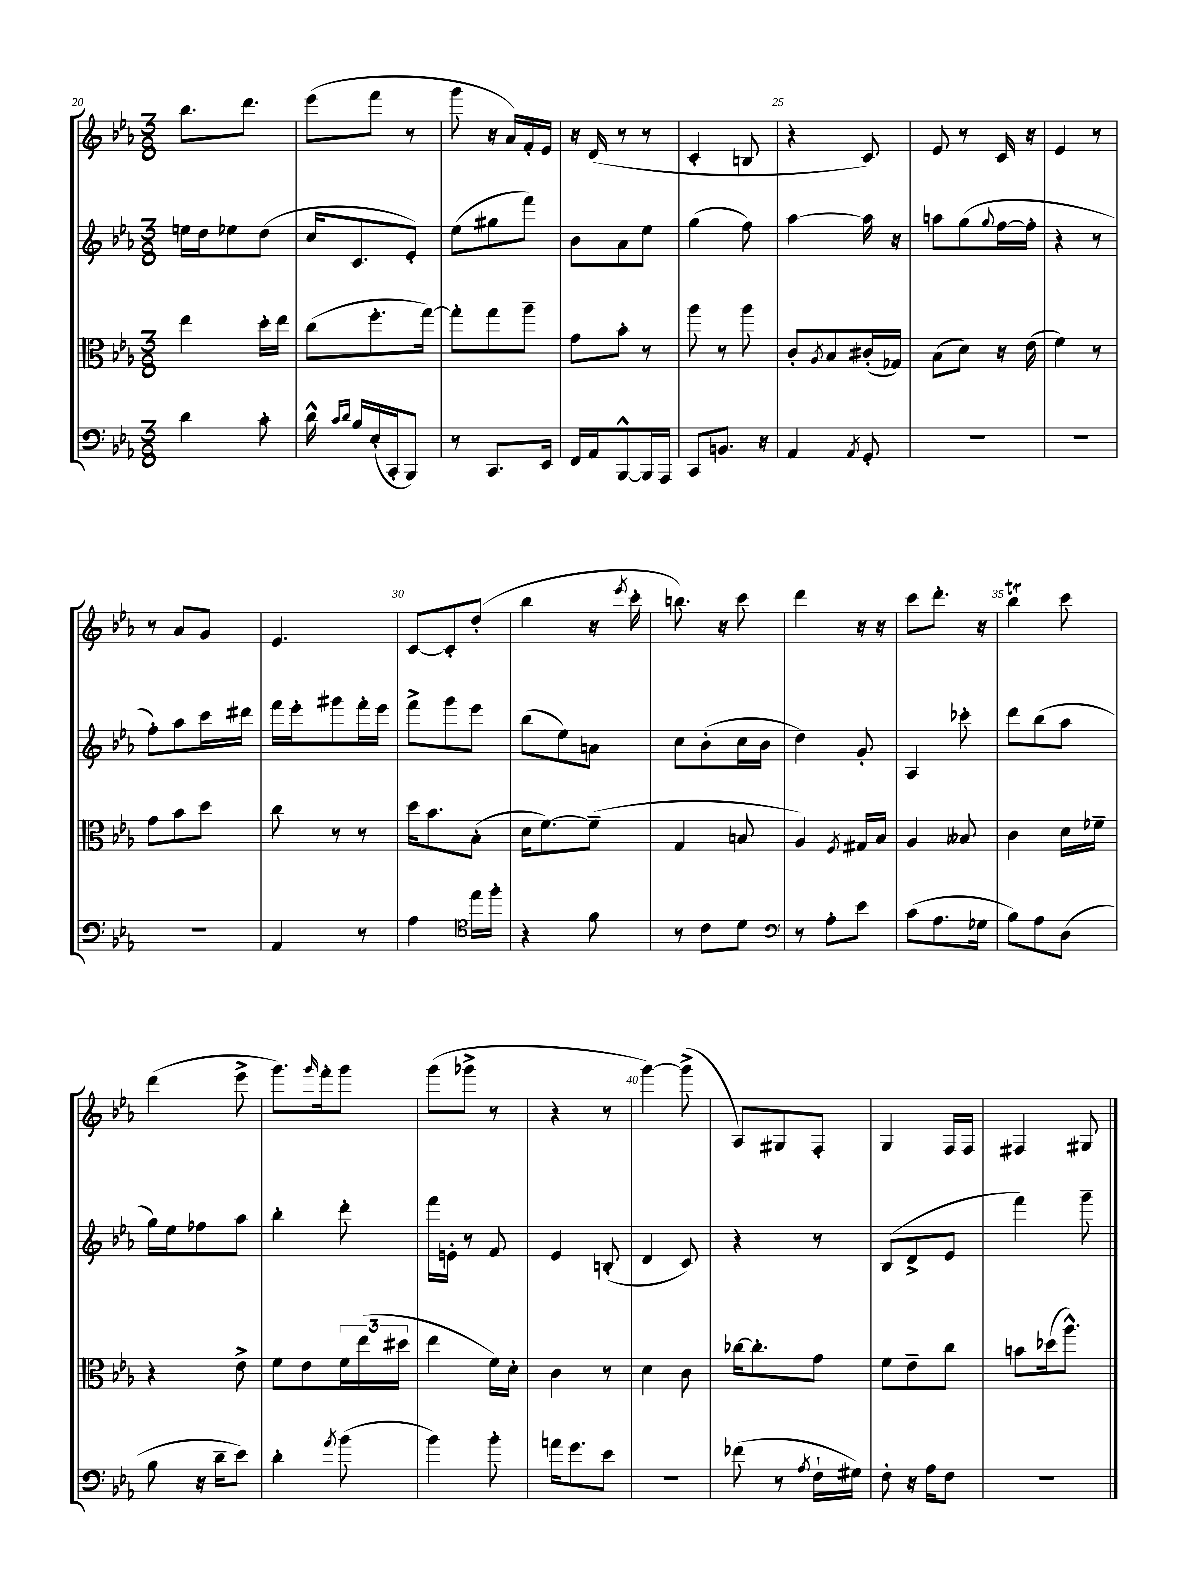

**kern	**kern	**kern	**kern
*part4	*part3	*part2	*part1
*staff4	*staff3	*staff2	*staff1
*clefF4	*clefC3	*clefG2	*clefG2
*k[b-e-a-]	*k[b-e-a-]	*k[b-e-a-]	*k[b-e-a-]
*M3/8	*M3/8	*M3/8	*M3/8
=20	=20	=20	=20
4d\	4ee-\	16een\LL	8.bb-\L
.	.	16dd\J	.
.	.	8ee-X\	.
.	.	.	8.ddd\J
8c'\	16dd'\LL	(8dd\J	.
.	16ee-\JJ	.	.
=21	=21	=21	=21
16d^^\	(8cc\L	16cc/KL	(8eee-\L
16qqc/LL	.	.	.
16qqd/JJ	.	.	.
16B-/LL	.	8.c/	.
(16E-'/	8.ff'\	.	8fff\J
16CC'/J	.	.	.
8BBB-/J)	.	8e-'/J)	8r
.	[16gg\Jk)	.	.
=22	=22	=22	=22
8r	8gg'\L]	(8ee-\L	8ggg\
8.CC/L	8gg\	8gg#X\	16r
.	.	.	16a-/LL)
.	8aa-~\J	8fff\J)	16f'/
16EE-/Jk	.	.	16e-/JJ
=23	=23	=23	=23
16FF/LL	8g\L	8b-\L	16r
16AA-/J	.	.	(16d/
[8BBB-^^/	8b-'\J	8a-\	8r
16BBB-/L]	8r	8ee-\J	8r
16AAA-/JJ	.	.	.
=24	=24	=24	=24
8CC/L	8aa-\	(4gg\	4c'/
8.BBn/J	8r	.	.
.	8aa-\	8ff\)	8Bn/
16r	.	.	.
=25	=25	=25	=25
4AA-/	8c'/L	[4aa-\	4r
.	8qA-/	.	.
.	8B-/	.	.
8qAA-/	.	.	.
8GG'/	(16c#X'/L	16aa-\]	8c/)
.	16G-X/JJ)	16r	.
=26	=26	=26	=26
4.r	(8B-\L	8aan\L	8e-/
.	8d\J)	(8gg\	8r
.	.	8qqgg/	.
.	16r	[16ff\L	16c/
.	(16e-\	16ff'\JJ]	16r
=27	=27	=27	=27
4.r	4f\)	4r	4e-/
.	8r	8r	8r
!!LO:LB:g=z
=28	=28	=28	=28
4.r	8g\L	8ff'\L)	8r
.	8b-\	8aa-\	8a-/L
.	8dd\J	16ccc\L	8g/J
.	.	16ddd#X\JJ	.
=29	=29	=29	=29
4AA-/	8cc\	16fff\LL	4.e-/
.	.	16eee-'\J	.
.	8r	8ggg#X\	.
8r	8r	16fff'\L	.
.	.	16eee-\JJ	.
=30	=30	=30	=30
4A-\	16dd\KL	8fff^\L	[8c/L
.	8.b-\	.	.
.	.	8ggg\	8c'/]
*clefC4	*	*	*
16ee-\LL	(8B-'\J	8eee-\J	(8dd'/J
16ff'\JJ	.	.	.
=31	=31	=31	=31
4r	16d\KL	(8bb-\L	4bb-\
.	[8.f\)	.	.
.	.	8ee-\)	.
8f\	(8f~\J]	8an\J	16r
.	.	.	8qeee-/
.	.	.	16ccc'\
=32	=32	=32	=32
8r	4G/	8cc\L	8.bbn\)
8c\L	.	(8b-'\	.
.	.	.	16r
8d\J	8Bn/	16cc\L	8ccc\
.	.	16b-\JJ	.
=33	=33	=33	=33
*clefF4	*	*	*
8r	4A-/)	4dd\)	4ddd\
8A-'\L	.	.	.
.	8qF/	.	.
8e-\J	16G#X/LL	8g'/	16r
.	16B-/JJ	.	16r
=34	=34	=34	=34
(8c\L	4A-/	4A-/	8ccc\L
8.A-\	.	.	8.ddd'\J
.	8B--X/	8ccc-X'\	.
16G-X\Jk	.	.	16r
=35	=35	=35	=35
8B-\L)	4c\	8ddd\L	4bb-T\
8A-\	.	(8bb-\	.
(8D\J	16d\LL	8aa-\J	8ccc\
.	16f-X~\JJ	.	.
!!LO:LB:g=z
=36	=36	=36	=36
8B-\	4r	16gg\LL)	(4ddd\
.	.	16ee-\J	.
16r	.	8ff-X\	.
16d~\KL	.	.	.
8e-\J)	8e-^\	8aa-\J	8eee-^\
=37	=37	=37	=37
4d'\	8f\L	4bb-'\	8.ggg\L)
.	8e-\	.	.
.	.	.	16qqggg/
.	.	.	16fff'\k
8qa-/	.	.	.
(8b-\	24f\L	8ddd'\	8ggg\J
.	(24ee-\	.	.
.	24dd#X\JJ	.	.
=38	=38	=38	=38
4b-\)	4ee-\	16fff\LL	(8ggg\L
.	.	16en'\JJ	.
.	.	8r	8ggg-X^\J
8b-'\	16f\LL)	8f/	8r
.	16d'\JJ	.	.
=39	=39	=39	=39
16an\KL	4c\	4e-/	4r
8.g\	.	.	.
8e-\J	8r	(8Bn'/	8r
=40	=40	=40	=40
4.r	4d\	4d/	[4ggg\)
.	8c\	8c/)	(8ggg^\]
=41	=41	=41	=41
(8f-X\	[16cc-X\KL	4r	8A-/L)
.	8.cc-'\]	.	.
8r	.	.	8G#X/
8qA-/	.	.	.
16F`\LL	8g\J	8r	8F'/J
16G#X\JJ)	.	.	.
=42	=42	=42	=42
8F'\	8f\L	(8B-/L	4G/
16r	8e-~\	8d^/	.
16A-\KL	.	.	.
8F\J	8cc\J	8e-/J	16F/LL
.	.	.	16F/JJ
=43	=43	=43	=43
4.r	8bn\L	4fff\)	4F#X/
.	(16dd-X\k	.	.
.	8.aa-^^\J)	.	.
.	.	8ggg~\	8G#X/
==	==	==	==
*-	*-	*-	*-
